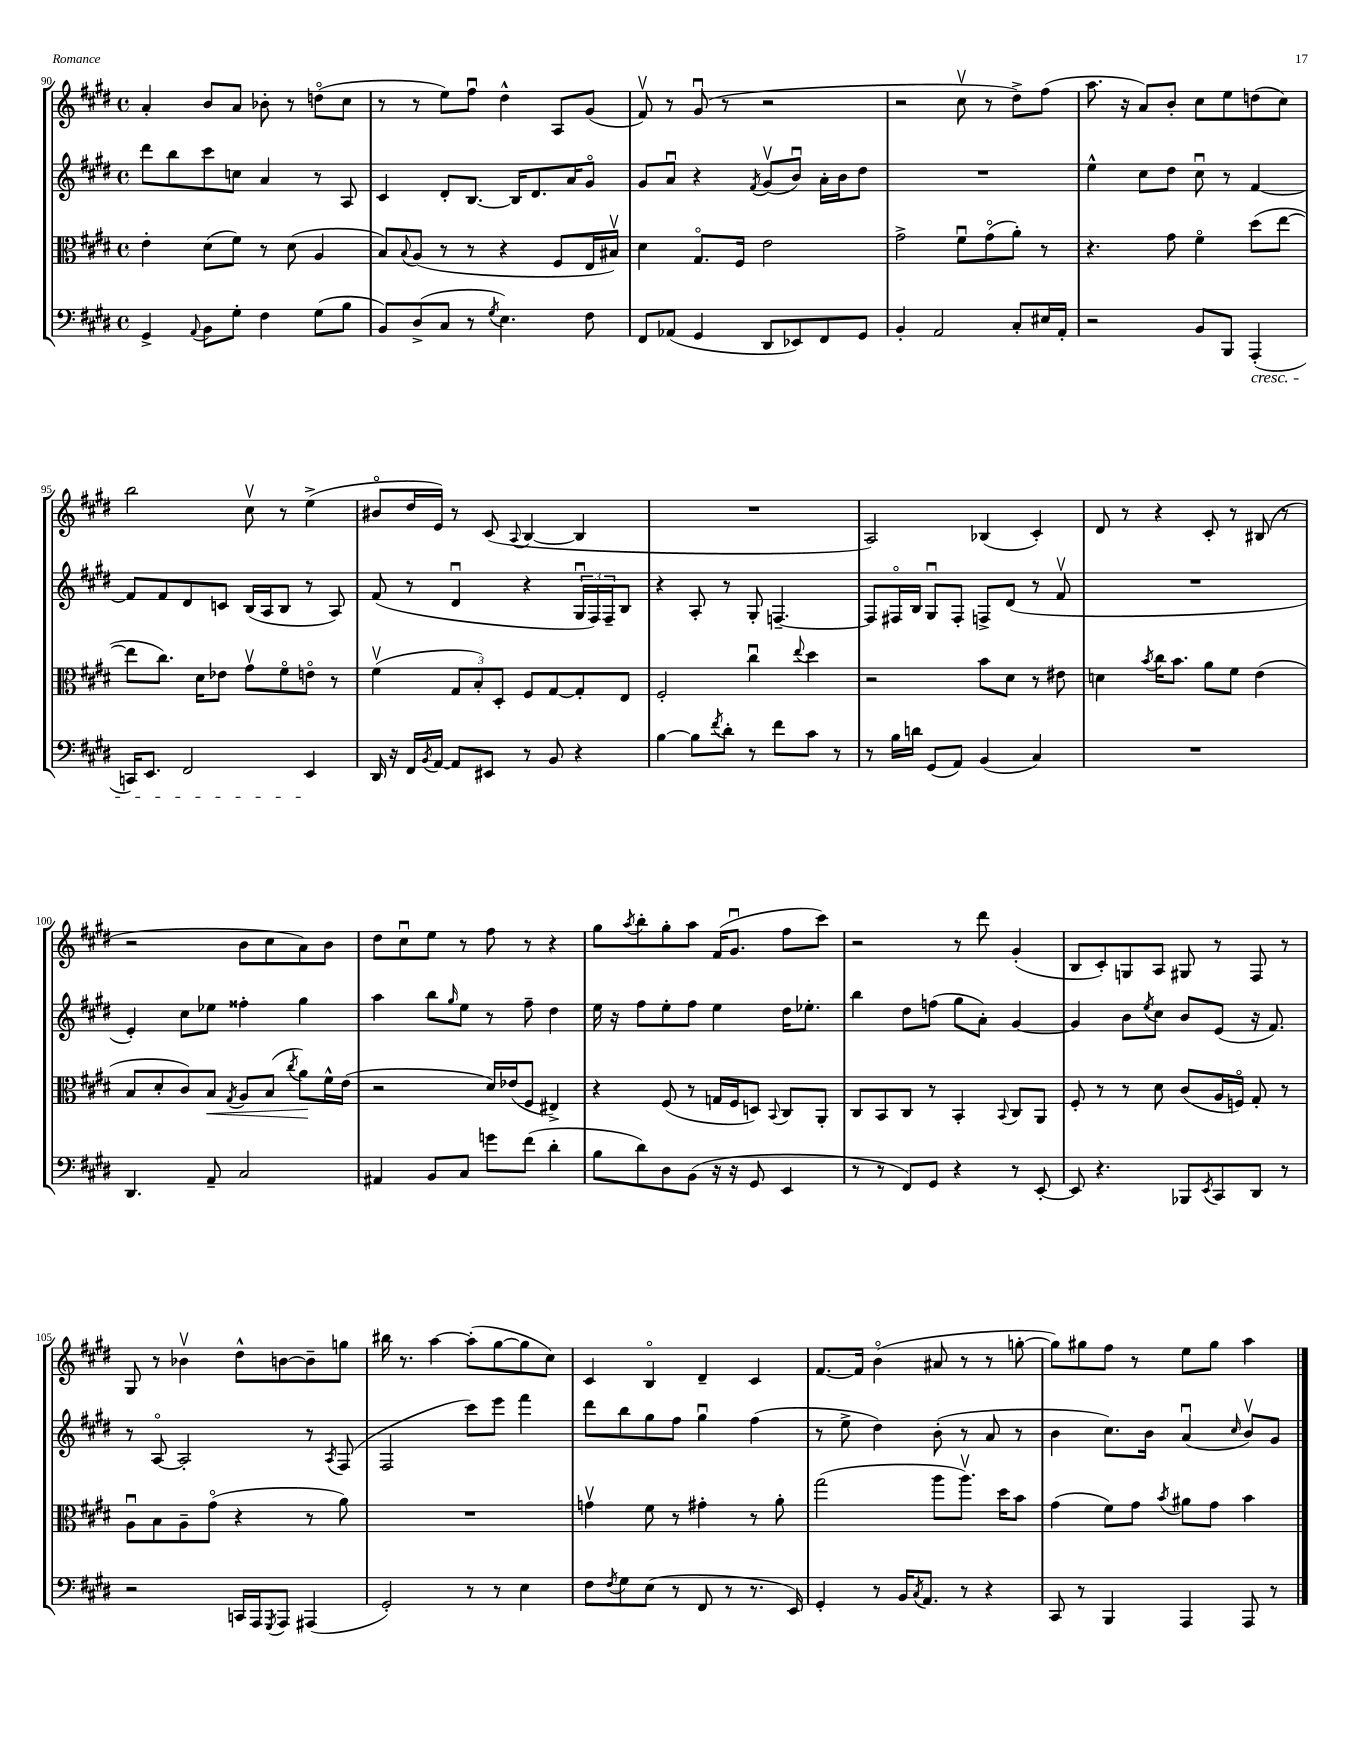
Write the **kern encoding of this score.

**kern	**kern	**dynam	**kern	**kern
*part4	*part3	*part3	*part2	*part1
*staff4	*staff3	*staff3	*staff2	*staff1
*clefF4	*clefC3	*	*clefG2	*clefG2
*k[f#c#g#d#]	*k[f#c#g#d#]	*	*k[f#c#g#d#]	*k[f#c#g#d#]
*M4/4	*M4/4	*	*M4/4	*M4/4
*met(c)	*met(c)	*	*met(c)	*met(c)
=90	=90	=90	=90	=90
4GG#^/	4e'\	.	8ddd#\L	4a'/
.	.	.	8bb\	.
8qqAA/	.	.	.	.
8BB\L	(8d#\L	.	8ccc#\	8b/L
8G#'\J	8f#\J)	.	8ccn\J	8a/J
4F#\	8r	.	4a/	8b-X'\
.	(8d#\	.	.	8r
(8G#\L	4A/	.	8r	(8ddn\L
8B\J	.	.	8A/	8cc#\J
=91	=91	=91	=91	=91
8BB/L)	8B/L)	.	4c#/	8r
.	8qqB/	.	.	.
(8D#^/	(8A/J	.	.	8r
8C#/J	8r	.	8d#'/L	8ee\L)
8r	8r	.	[8.B/J	8ff#u\J
8qG#/	.	.	.	.
4.E\)	4r	.	.	4dd#^^\
.	.	.	16B/KL]	.
.	.	.	8.d#/	.
.	8F#/L	.	.	8A/L
.	.	.	16a/K	.
8F#\	16E/L	.	8g#/J	(8g#/J
.	16B#Xv/JJ)	.	.	.
=92	=92	=92	=92	=92
8FF#/L	4d#\	.	8g#/L	8f#v/)
(8AA-X/J	.	.	8au/J	8r
4GG#/	8.G#/L	.	4r	(8g#u/
.	.	.	.	8r
.	16F#/Jk	.	.	.
.	.	.	8qf#/	.
8DD#/L	2e\	.	(8g#v/L	2r
8EE-X/)	.	.	8bu/J)	.
8FF#/	.	.	16a'\LL	.
.	.	.	16b\J	.
8GG#/J	.	.	8dd#\J	.
=93	=93	=93	=93	=93
4BB'/	2g#^\	.	1r	2r
2AA/	.	.	.	.
.	8f#u\L	.	.	8cc#v\
.	(8g#\	.	.	8r
8C#'/L	8a'\J)	.	.	8dd#^\L)
16E#X/L	8r	.	.	(8ff#\J
16AA'/JJ	.	.	.	.
=94	=94	=94	=94	=94
2r	4.r	.	4ee^^\	8.aa\
.	.	.	.	16r
.	.	.	8cc#\L	8a/L)
.	8g#\	.	8dd#\J	8b'/J
8BB/L	4f#\	.	8cc#u\	8cc#\L
8BBB/J	.	.	8r	8ee\
!LO:TX:b:i:t=cresc.	!	!	!	!
(4AAA'/	(8dd#\L	.	[4f#/	(8ddn\
.	[8ee\J	.	.	8cc#\J)
!!LO:LB:g=z
=95	=95	=95	=95	=95
16CCn/KL)	8ee\L]	.	8f#/L]	2bb\
8.EE/J	.	.	.	.
.	8.cc#\J)	.	8f#/	.
2FF#/	.	.	8d#/	.
.	16d#\KL	.	.	.
.	8e-X\J	.	8cn/J	.
.	8g#v\L	.	(16B/LL	8cc#v\
.	.	.	16A/J	.
.	8f#\	.	8B/J	8r
4EE/	8en\J	.	8r	(4ee^\
.	8r	.	8A/)	.
=96	=96	=96	=96	=96
16DD#/	(4f#v\	.	(8f#/	8b#X/L
16r	.	.	.	.
16FF#/LL	.	.	8r	16dd#/L
8qBB/	.	.	.	.
[16AA/JJ	.	.	.	16e/JJ)
8AA/L]	12G#/L	.	4d#u/	8r
.	12B'/)	.	.	.
8EE#X/J	.	.	.	(8c#/
.	12D#'/J	.	.	.
.	.	.	.	8qqA/
8r	8F#/L	.	4r	[4B/
8BB/	[8G#/	.	.	.
4r	8G#'/]	.	24G#u/LL	4B/]
.	.	.	24F#/)	.
.	.	.	24F#~/J	.
.	8E/J	.	8B/J	.
=97	=97	=97	=97	=97
[4B\	2F#'/	.	4r	1r
8B\L]	.	.	8A'/	.
8qf#/	.	.	.	.
8d#'\J	.	.	8r	.
8r	4cc#u\	.	8G#'/	.
8f#\L	.	.	[4.Fn~/	.
.	8qqee/	.	.	.
8c#\J	4dd#\	.	.	.
8r	.	.	.	.
=98	=98	=98	=98	=98
8r	2r	.	8F/L]	2A/)
16B\LL	.	.	16F#X/L	.
16dn\JJ	.	.	16B/JJ	.
(8GG#/L	.	.	8G#u/L	.
8AA/J)	.	.	8F#'/J	.
(4BB/	8b\L	.	8Fn^/L	(4B-X/
.	8d#\J	.	(8d#/J	.
4C#/)	8r	.	8r	4c#'/)
.	8e#X\	.	8f#v/	.
=99	=99	=99	=99	=99
1r	4dn\	.	1r	8d#/
.	.	.	.	8r
.	8qb/	.	.	.
.	16cc#\KL	.	.	4r
.	8.b\J	.	.	.
.	8a\L	.	.	8c#'/
.	8f#\J	.	.	8r
.	(4e\	.	.	(8B#X/
.	.	.	.	8r
!!LO:LB:g=z
=100	=100	=100	=100	=100
4.DD#/	8B/L	.	4e'/)	2r
.	8d#'/	.	.	.
.	8c#/)	.	8cc#\L	.
!	!	!LO:HP:b	!	!
8AA~/	8B/J	<	8ee-X\J	.
.	8qG#/	.	.	.
2C#/	8A/L	.	4ff##X'\	8b\L
.	(8B/J	.	.	8cc#\
.	8qcc#/	.	.	.
.	8a\L)	.	4gg#\	8a\)
.	16f#^^\L	[	.	8b\J
.	(16e\JJ	.	.	.
=101	=101	=101	=101	=101
4AA#X/	2r	.	4aa\	8dd#\L
.	.	.	.	8cc#u\
8BB/L	.	.	8bb\L	8ee\J
.	.	.	16qqgg#/	.
8C#/J	.	.	8ee\J	8r
8gn\L	16d#/LL)	.	8r	8ff#\
.	(16e-X/J	.	.	.
(8f#\J	8F#/J	.	8ff#~\	8r
4d#'\	4E#X^/)	.	4dd#\	4r
=102	=102	=102	=102	=102
8B\L	4r	.	16ee\	8gg#\L
.	.	.	16r	.
.	.	.	.	8qaa/
8d#\)	.	.	8ff#\L	8bb'\
8D#\	(8F#/	.	8ee'\	8gg#'\
(8BB\J	8r	.	8ff#\J	8aa\J
16r	16Gn/LL	.	4ee\	(16f#/KL
16r	16F#/J	.	.	8.g#u/J
8GG#/	8Dn/J)	.	.	.
.	8qqBB/	.	.	.
4EE/	8C#/L	.	16dd#\KL	8ff#\L
.	.	.	8.ee-X'\J	.
.	8AA'/J	.	.	8ccc#\J)
=103	=103	=103	=103	=103
8r	8C#/L	.	4bb\	2r
8r	8BB/	.	.	.
8FF#/L)	8C#/J	.	8dd#\L	.
8GG#/J	8r	.	(8ffn\J	.
4r	4BB'/	.	8gg#\L	8r
.	.	.	8a'\J)	8ddd#\
.	8qqBB/	.	.	.
8r	8C#/L	.	[4g#/	(4g#'/
[8EE'/	8AA/J	.	.	.
=104	=104	=104	=104	=104
8EE/]	8F#'/	.	4g#/]	8B/L
4.r	8r	.	.	8c#'/)
.	8r	.	8b\L	8Gn/
.	.	.	8qee/	.
.	8d#\	.	8cc#\J	8A/J
8BBB-X/L	(8c#/L	.	8b/L	8G#X/
8qEE/	.	.	.	.
8CC#/	16A/L	.	(8e/J	8r
.	16Fn/JJ)	.	.	.
8DD#/J	8G#'/	.	16r	8F#/
.	.	.	8.f#/)	.
8r	8r	.	.	8r
!!LO:LB:g=z
=105	=105	=105	=105	=105
2r	8Au\L	.	8r	8G#/
.	8B\	.	[8A/	8r
.	8A~\	.	2A'/]	4b-Xv\
.	(8g#\J	.	.	.
16CCn/LL	4r	.	.	8dd#^^\L
16AAA/J	.	.	.	.
8qGGG#/	.	.	.	.
8AAA/J	.	.	.	[8bn\
(4AAA#X/	8r	.	8r	8b~\]
.	.	.	8qA/	.
.	8a\)	.	(8F#/	8ggn\J
=106	=106	=106	=106	=106
2GG#'/)	1r	.	2F#/	16bb#X\
.	.	.	.	8.r
.	.	.	.	[4aa\
8r	.	.	8ccc#\L)	(8aa'\L]
8r	.	.	8eee\J	[8gg#\
4E\	.	.	4fff#\	8gg#\]
.	.	.	.	8cc#\J)
=107	=107	=107	=107	=107
8F#\L	4gnv\	.	8ddd#\L	4c#/
8qF#/	.	.	.	.
8G#\	.	.	8bb\	.
(8E\J	8f#\	.	8gg#\	4B/
8r	8r	.	8ff#\J	.
8FF#/	4g#X'\	.	4gg#u\	4d#~/
8r	.	.	.	.
8.r	8r	.	(4ff#\	4c#/
.	8a'\	.	.	.
16EE/)	.	.	.	.
=108	=108	=108	=108	=108
4GG#'/	(2gg#\	.	8r	[8.f#/L
.	.	.	8ee^\	.
.	.	.	.	16f#/Jk]
8r	.	.	4dd#\)	(4b\
16BB/KL	.	.	.	.
8qC#/	.	.	.	.
8.AA/J	.	.	.	.
.	8aa\L	.	(8b'\	8a#X/
8r	8.aav\J)	.	8r	8r
4r	.	.	8a/	8r
.	16dd#\KL	.	.	.
.	8b\J	.	8r	[8ggn'\
=109	=109	=109	=109	=109
8CC#/	(4g#\	.	4b\	8gg\L])
8r	.	.	.	8gg#X\
4BBB/	8f#\L)	.	8.cc#\L)	8ff#\J
.	8g#\J	.	.	8r
.	.	.	16b\Jk	.
.	8qb/	.	.	.
4AAA/	8a#X\L	.	(4au/	8ee\L
.	8g#\J	.	.	8gg#\J
.	.	.	16qqcc#/	.
8AAA/	4b\	.	8bv/L)	4aa\
8r	.	.	8g#/J	.
==	==	==	==	==
*-	*-	*-	*-	*-
